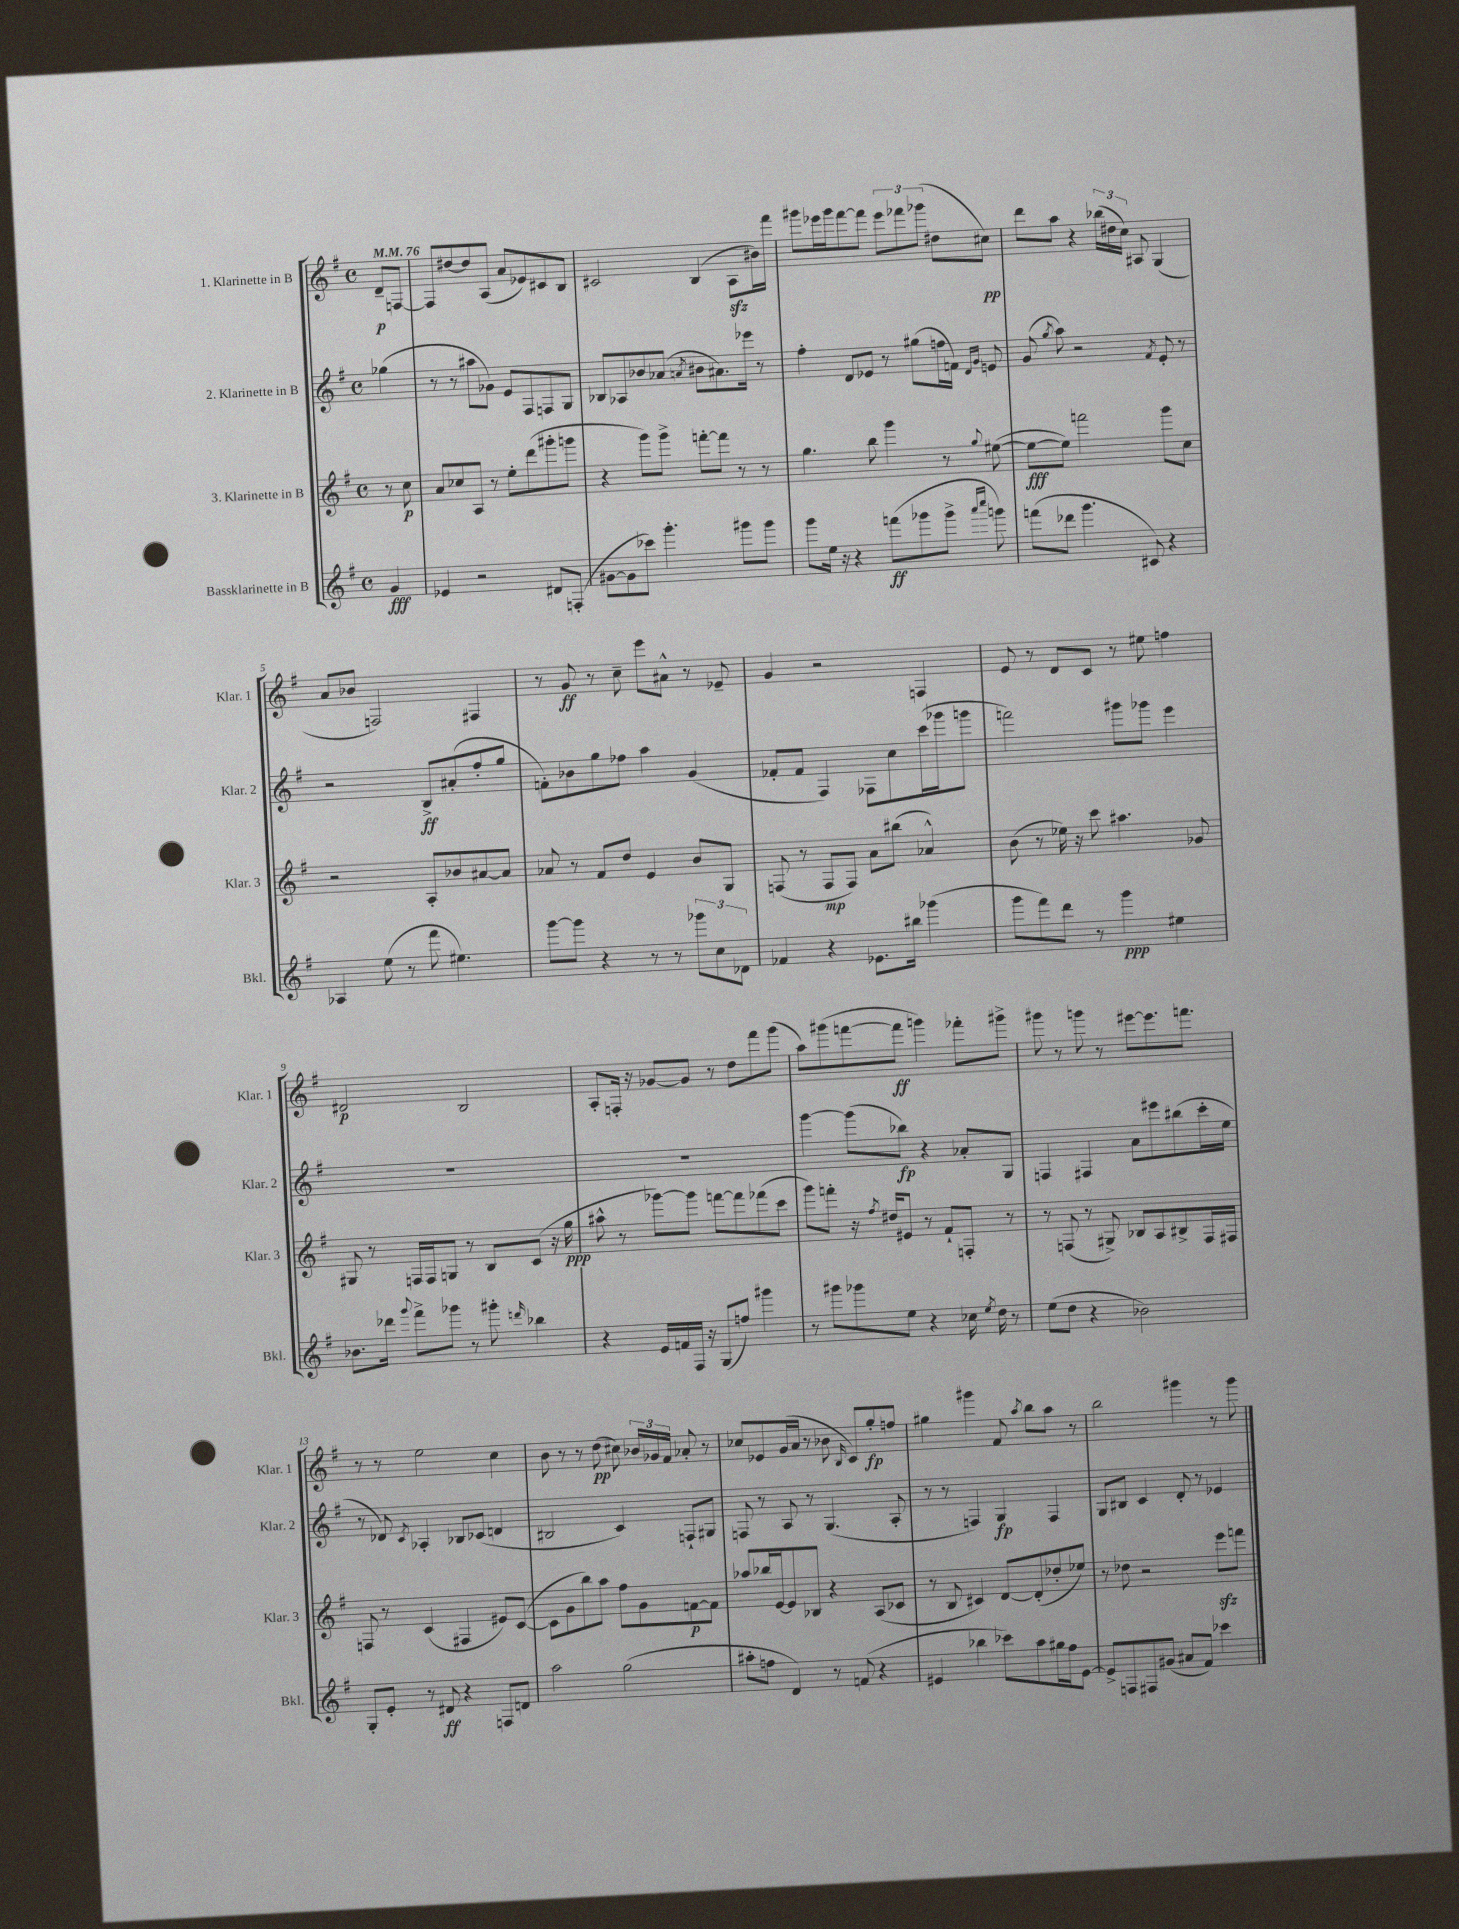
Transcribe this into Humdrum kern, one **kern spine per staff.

**kern	**kern	**kern	**kern
*staff4	*staff3	*staff2	*staff1
*clefG2	*clefG2	*clefG2	*clefG2
*k[f#]	*k[f#]	*k[f#]	*k[f#]
*M4/4	*M4/4	*M4/4	*M4/4
*met(c)	*met(c)	*met(c)	*met(c)
*MM76	*MM76	*MM76	*MM76
4g	8r	(4gg-	8d~
.	8cc	.	[8F
=	=	=	=
4e-	8a	8r	8F]
.	8cc-	8r	[8dd#
2r	8A	8aa#	8dd#]
.	8r	8g-)	(8A
.	8ee'	8e	8a
.	(8ddd	8F#	8e-)
8d#	8ggg#'	8F	8c#
(8F'	8ggg	8G	8B
=	=	=	=
[8g#	4r	8B-	2c#
8g#]	.	8A-	.
8ccc-)	8ggg)	8b-	.
4.ggg'	8ggg^	(8a-	.
.	.	8qa	.
.	[8fff'	8b#	(4B
.	8fff]	8.a#)	.
8ggg#	8r	.	8A
.	.	16eee-	.
8ggg#	8r	8r	16b#)
.	.	.	16fff#
=	=	=	=
8ggg	4.gg	4ff#'	8ggg#
16ee	.	.	16eee-
16r	.	.	16ggg#
4r	.	8d	[8fff#
.	8bb	8e-	8fff#]
(8fff	4ggg	8r	12eee-
.	.	.	12fff-
8ggg-	.	(8gg#	.
.	.	.	(12ggg-
8ggg-^	8r	16ff	8dd#
.	.	16f)	.
16qqaaa	.	16qqd	.
16qqcccc	8qqgg	16qqg	.
8ggg)	([8ee#	8e	8cc#)
=	=	=	=
(8fff	8ee#_	(8g	8ddd
.	.	8qgg	.
8ddd-	8ee#])	8aa)	8aa
4.ggg	2fff	2r	4r
.	.	.	(24bb-
.	.	.	24dd#
.	.	.	24cc)
8c#)	.	.	8A#
.	.	8qf#	.
4r	8ggg	8e'	(4G
.	8cc	8r	.
=	=	=	=
4A-	2r	2r	8a
.	.	.	8b-
(8ee	.	.	2F)
8r	.	.	.
8fff#	8A'	8B^	.
4.ee#)	8b-	(8a#'	.
.	[8a#	8ff#'	4F#
.	8a#]	8gg	.
=	=	=	=
[8ggg	8a-	8f')	8r
8ggg]	8r	8b-	8g
4r	8f#	8gg	8r
.	8dd	8ff-	8cc~
8r	4e	4aa	8eee
8r	.	.	8a#^^
12ggg-	8b	(4g	8r
12cc	.	.	.
.	8G	.	8e-~
12d-	.	.	.
=	=	=	=
4f-	(8F	8f-'	4g
.	8r	8f-	.
4r	8F	4F#)	2r
.	8F)	.	.
8.e-	8a	8F-	.
.	(8bb#	8cc	.
16bb#	.	.	.
(4ggg-	4a-^^)	(16ccc	4F
.	.	16ggg-	.
.	.	8ggg	.
=	=	=	=
8ggg	(8b	2fff)	8e
8fff#)	8r	.	8r
8ddd	16ee-)	.	8d
.	16r	.	.
8r	8ccc	.	8c
4ggg	4.aa#	8ggg#	8r
.	.	8ggg-	8ee#
4ee#	.	4eee	4ff
.	8g-	.	.
=	=	=	=
8.b-	8G#	1r	2d#
.	8r	.	.
16ddd-	.	.	.
8qqggg	.	.	.
8fff#^	16F	.	.
.	16F	.	.
8ggg-	8G	.	.
8r	8r	.	2B
8ggg#'	8B	.	.
16qqddd	.	.	.
4bb-	(8c	.	.
.	16r	.	.
.	16gg	.	.
=	=	=	=
4r	8aa#^^	1r	8A'
.	8r	.	16F'
.	.	.	16r
16e	[8ggg-)	.	[8g-
16f	.	.	.
16F#	8ggg-]	.	8g-]
16r	.	.	.
(8G	[8fff	.	8r
8ff)	8fff]	.	8dd
4ggg#	(8fff-	.	8fff#
.	8ccc	.	(8ggg
=	=	=	=
8r	8ggg)	[4ggg	8aa)
8ggg#	8fff'	.	(8ggg#
8ggg-	16r	(8ggg]	[8fff
.	8qff#	.	.
.	16dd#	.	.
8ee	8e#	8bb-)	8fff]
4r	8r	4r	4ggg)
.	8f#`	.	.
16cc-	8F'	8a-'	8fff-'
8qee	.	.	.
16dd	.	.	.
8r	8r	8G	8ggg#^
=	=	=	=
(8ee	8r	4F	8ggg#
8dd	(8F	.	8r
4r	8r	4F#	8ggg
.	8G#^)	.	8r
2b-)	8B-	8a	[8eee#
.	8A	8eee#	8.eee#]
.	8B#^	(8bb#	.
.	.	.	8.fff
.	16F	16ccc'	.
.	16F#	16ee	.
=	=	=	=
8G'	8F	8r	8r
8e'	8r	8d-)	8r
.	.	8qc	.
8r	(4c	4A-'	2ee
8d#	.	.	.
4r	4F#	8B-	.
.	.	(8c-	.
8F	8e#)	4d	4cc
8d	([8c	.	.
=	=	=	=
2aa	8c]	2B#	8b
.	8g	.	8r
.	8bb)	.	8r
.	8aa	.	(8dd
(2gg	8ff#	4c)	8cc#)
.	8g	.	24b-
.	.	.	24g-
.	.	.	24f#
.	[8f	8F`	8a-'
.	8f]	8G#	8r
=	=	=	=
8aa#'	8aa-	8F	8cc-
8ff	16bb-	8r	8e-
.	[16e	.	.
4d)	8e]	8A	(16g
.	.	.	16a
.	8B-	8r	8r
8r	4r	(4.G	8b-
.	.	.	16qqB
(8f	.	.	8c)
4r	(8A	.	8gg'
.	8c-	8A'	8ff
=	=	=	=
4e#	8r	8r	4gg#
.	8B	8r	.
4bb-	4c#)	4F)	4ggg#
8ccc-)	[8d	4G	8f#
.	.	.	8qaa
8aa	(8d']	.	8bb
16gg#	8dd-'	4F	8aa
16ff#	.	.	.
[8e#	8ee-)	.	8r
=	=	=	=
8e#^]	8r	8G	2bb
8F	8dd-	8B#	.
8F#	2r	4c	.
(8g#	.	.	.
8a#	.	8d'	4ggg#
8f#)	.	8r	.
4ccc-	8eee	4e-	8r
.	8fff	.	8ggg#
==	==	==	==
*-	*-	*-	*-
